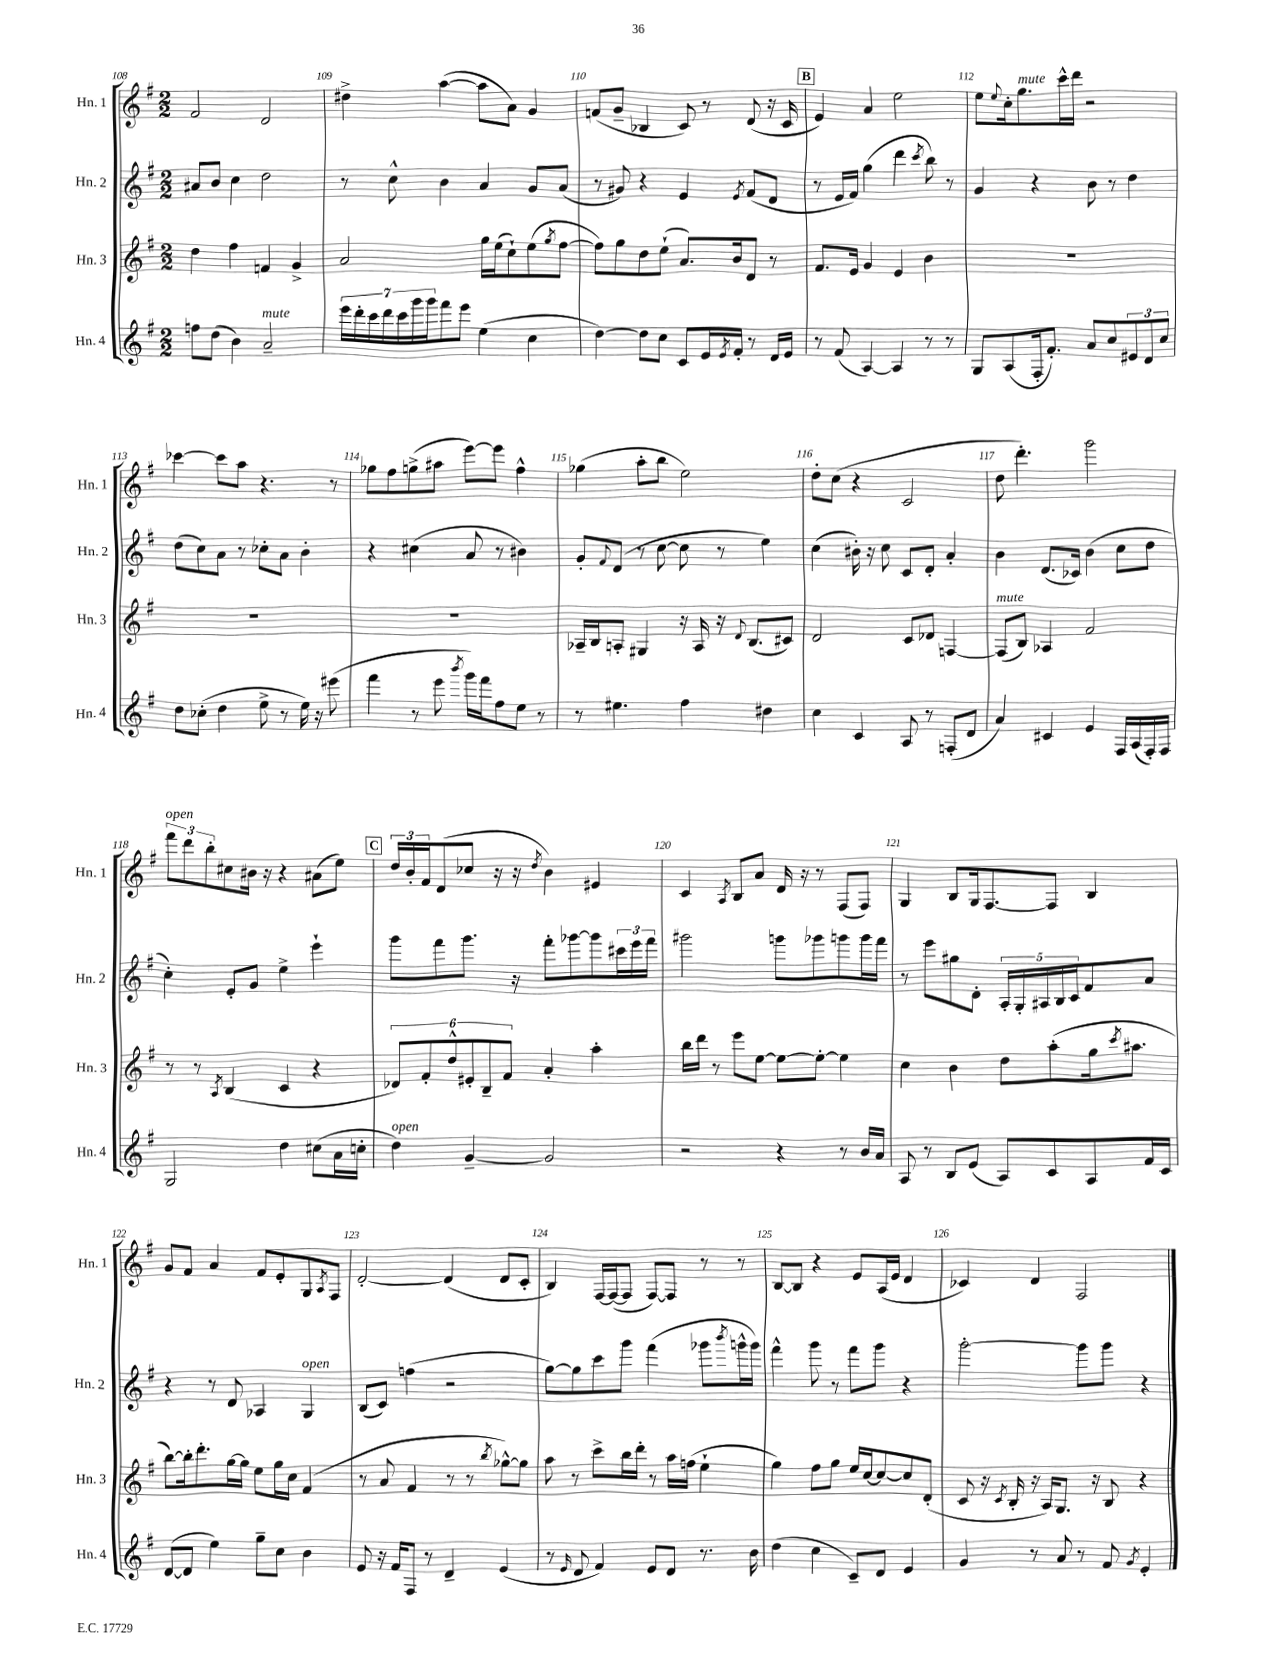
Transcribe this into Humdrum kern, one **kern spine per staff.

**kern	**kern	**kern	**kern
*staff4	*staff3	*staff2	*staff1
*clefG2	*clefG2	*clefG2	*clefG2
*k[f#]	*k[f#]	*k[f#]	*k[f#]
*M2/2	*M2/2	*M2/2	*M2/2
8ff\L	4dd\	8a#/L	2f#/
(8dd\J	.	8b/J	.
4b\)	4ff#\	4cc\	.
2a~/	4f/	2dd\	2d/
.	4g^/	.	.
=	=	=	=
28eee\LL	2a/	8r	4dd#^\
28ddd'\	.	.	.
28ccc\	.	.	.
28ddd\	.	.	.
.	.	8cc^^\	.
28ccc\	.	.	.
28ggg\	.	.	.
28ggg\J	.	.	.
8fff#\	.	4b\	([4aa\
8eee\J	.	.	.
(4ee\	16gg\LL	4a/	8aa\]L
.	(16ee\J	.	.
.	8cc`\)	.	8a\J)
4cc\	(8ee\	8g/L	4g/
.	8qgg/	.	.
.	[8ff#\J	(8a/J	.
=	=	=	=
[4dd\)	8ff#\]L)	8r	(8f/L
.	8gg\	8g#/)	8g~/J
8dd\]L	8dd\	4r	4B-/
8cc\J	(8ee`\J	.	.
8c/L	8.a/L)	4e/	8c/)
16e/L	.	.	8r
8qe/	.	.	.
16f#'/JJ	16b/k	.	.
.	.	8qe/	.
8r	8d/J	(8f#/L	(8d/
16d/LL	8r	8d/J	16r
16e/JJ	.	.	16c/
=	=	=	=
8r	8.f#/L	8r	4e/)
(8f#/	.	16e/LL	.
.	16e/Jk	16f#/JJ)	.
[4A/)	4g/	(4gg\	4a/
4A/]	4e/	4ddd\	2ee\
.	.	8qccc/	.
8r	4b\	8bb\)	.
8r	.	8r	.
=	=	=	=
8G/L	1r	4g/	8ee\L
.	.	.	8qqee/
(8A/	.	.	16cc'\k
.	.	.	8.gg\
16F#'/k	.	4r	.
8.f#'/J)	.	.	.
.	.	.	16ccc^^\L
.	.	.	16ddd\JJ
8a/L	.	8b\	2r
8cc/	.	8r	.
12e#/	.	4dd\	.
12d/	.	.	.
12cc/J	.	.	.
=	=	=	=
8dd\L	1r	(8dd\L	[4ccc-\
(8cc-'\J	.	8cc\)	.
4dd\	.	8a\J	8ccc-\]L
.	.	8r	8aa\J
8ee^\	.	8cc-'\L	4.r
8r	.	8a\J	.
16ee\)	.	4b'\	.
16r	.	.	.
(8eee#\	.	.	8r
=	=	=	=
4fff#\	1r	4r	8gg-\L
.	.	.	8ff#\
8r	.	(4cc#\	(8gg^\
8eee\	.	.	8aa#\J
8qbbb/	.	.	.
16ggg\LL)	.	8a/	[8eee\L)
16fff#\J	.	.	.
8ff#\	.	8r	8eee\]J
8ee\J	.	4b#\)	4ff#^^\
8r	.	.	.
=	=	=	=
8r	16A-~/LL	8g'/L	(4gg-\
.	16B/J	.	.
.	.	8qqf#/	.
4.ee#\	8A'/J	(8d/J	.
.	4G#/	8r	8aa'\L
.	.	[8cc\	8bb\J
4ff#\	16r	8cc\]	2ee\)
.	16A/	.	.
.	16r	8r	.
.	8qqd/	.	.
.	(8.B/L	.	.
4dd#\	.	4ee\)	.
.	8c#/J)	.	.
=	=	=	=
4cc\	2d/	(4cc\	8dd'\L
.	.	.	(8cc\J
4c/	.	16b#'\)	4r
.	.	16r	.
.	.	8cc\	.
8A/	8c/L	8c/L	2c/
8r	8d-/J	8d'/J	.
(8F'/L	[4F/	4a'/	.
8d/J	.	.	.
=	=	=	=
4a/)	(8F/]L	4b\	8dd\
.	8B/J)	.	4.ddd'\)
4c#/	4A-/	(8.d/L	.
.	.	16c-/Jk)	.
4e/	2f#/	(4b\	2ggg\
16F#/LL	.	8cc\L	.
(16A/	.	.	.
16F#'/)	.	8dd\J	.
16F#/JJ	.	.	.
=	=	=	=
2G/	8r	4cc'\)	12fff#\L
.	.	.	12ddd\
.	8r	.	.
.	.	.	12bb'\
.	8qA/	.	.
.	(4B/	8e'/L	8cc#\
.	.	8g/J	16b#\Jk
.	.	.	16r
4dd\	4c/	4ee^\	4r
(8cc#\L	4r	4eee`\	(8a#\L
16a\L	.	.	8ee\J)
16cc'\JJ	.	.	.
=	=	=	=
4dd\)	12d-/L)	8ggg\L	24dd/LL
.	.	.	24b'/
.	12f#'/	.	24f#/J
.	.	8fff#\	(8d/
.	12dd^^/	.	.
[4g~/	12e#'/	8.ggg\J	8cc-/J
.	12B~/	.	.
.	.	.	16r
.	12f#/J	.	.
.	.	16r	16r
.	.	.	8qdd/
2g/]	4a'/	8fff#'\L	4b\)
.	.	[8ggg-\	.
.	4aa'\	8ggg-\]	4e#/
.	.	24ccc#\L	.
.	.	24eee\	.
.	.	24fff#\JJ	.
=	=	=	=
2r	16bb\LL	2ggg#\	4c/
.	16ddd\JJ	.	.
.	8r	.	.
.	.	.	8qA/
.	8eee\L	.	8B/L
.	[8ee\J	.	8a/J
4r	8ee\_L	8ggg\L	16d/
.	.	.	16r
.	8ee'\_J	8ggg-\	8r
8r	4ee\]	8ggg\	(8F#/L
16b/LL	.	16ggg\L	8F#/J)
16a/JJ	.	16fff#\JJ	.
=	=	=	=
8A/	4cc\	8r	4G/
8r	.	8eee\L	.
8B/L	4b\	8gg#\	8B/L
(8e/J	.	8d'\J	16G/k
.	.	.	[8.F#/
8A/L)	8dd\L	20A'/LL	.
.	.	20G'/	.
.	.	20A#/	.
8c/	(8aa'\	.	8F#/]J
.	.	20B/	.
.	.	20c/J	.
8A/	16gg\k	8f#/	4B/
.	8qccc/	.	.
.	8.aa#\J	.	.
16f#/L	.	8a/J	.
16c/JJ	.	.	.
=	=	=	=
([8d/L	[8bb\L)	4r	8g/L
8d/]J	16bb'\]k	.	8f#/J
.	8.ddd'\	.	.
4ee\)	.	8r	4a/
.	[16gg\L	8d/	.
.	16gg\]JJ	.	.
8gg~\L	8ee\L	4A-/	8f#/L
8cc\J	16gg\L	.	8e'/
.	16cc\JJ	.	.
4b\	(4f#/	4G/	8G/
.	.	.	8qA/
.	.	.	8F#/J
=	=	=	=
8e/	8r	(8B/L	[2d'/
16r	8a/	8c/J)	.
16f#/LK	.	.	.
8F#/J	4f#/	(4ff\	.
8r	.	.	.
4d~/	8r	2r	(4d/]
.	8r	.	.
.	8qbb/	.	.
(4e/	[8gg-^^\L)	.	8d/L
.	8gg-\]J	.	8c'/J
=	=	=	=
8r	8aa\	[8gg\L)	4B/)
16qqe/	.	.	.
8d/	8r	8gg\]	.
4f#/)	8ccc^\L	8ccc\	[16F#/LL
.	.	.	(16F#/_J
.	16bb\L	8ggg\J	8F#/]J
.	16ddd'\JJ	.	.
8e/L	8r	(4fff#\	[8F#/L)
8d/J	16aa\LL	.	8F#/]J
.	(16ff\JJ	.	.
8.r	4ee`\	8ggg-\L	8r
.	.	8qbbb/	.
.	.	16ggg^^\L	8r
16b\	.	16ggg\JJ)	.
=	=	=	=
(4dd\	4gg\)	4fff#^^\	[8B/L
.	.	.	8B/]J
4cc\	8ff#\L	8ggg\	4r
.	8gg\J	8r	.
8c~/L)	16ee/LL	8fff#\L	8e/L
.	[16cc/J	.	.
8d/J	8cc/_	8ggg\J	(16A/L
.	.	.	16e/JJ
4e/	8cc/]	4r	4d/
.	(8d'/J	.	.
=	=	=	=
4g/	8c/	[2ggg'\	4c-/)
.	16r	.	.
.	8qc/	.	.
.	16B'/	.	.
8r	16r	.	4d/
.	16A/LK)	.	.
8a/	8.G/J	.	.
8r	.	8ggg\]L	2F#/
.	16r	.	.
8f#/	8B/	8ggg\J	.
8qg/	.	.	.
4e'/	4r	4r	.
==	==	==	==
*-	*-	*-	*-
